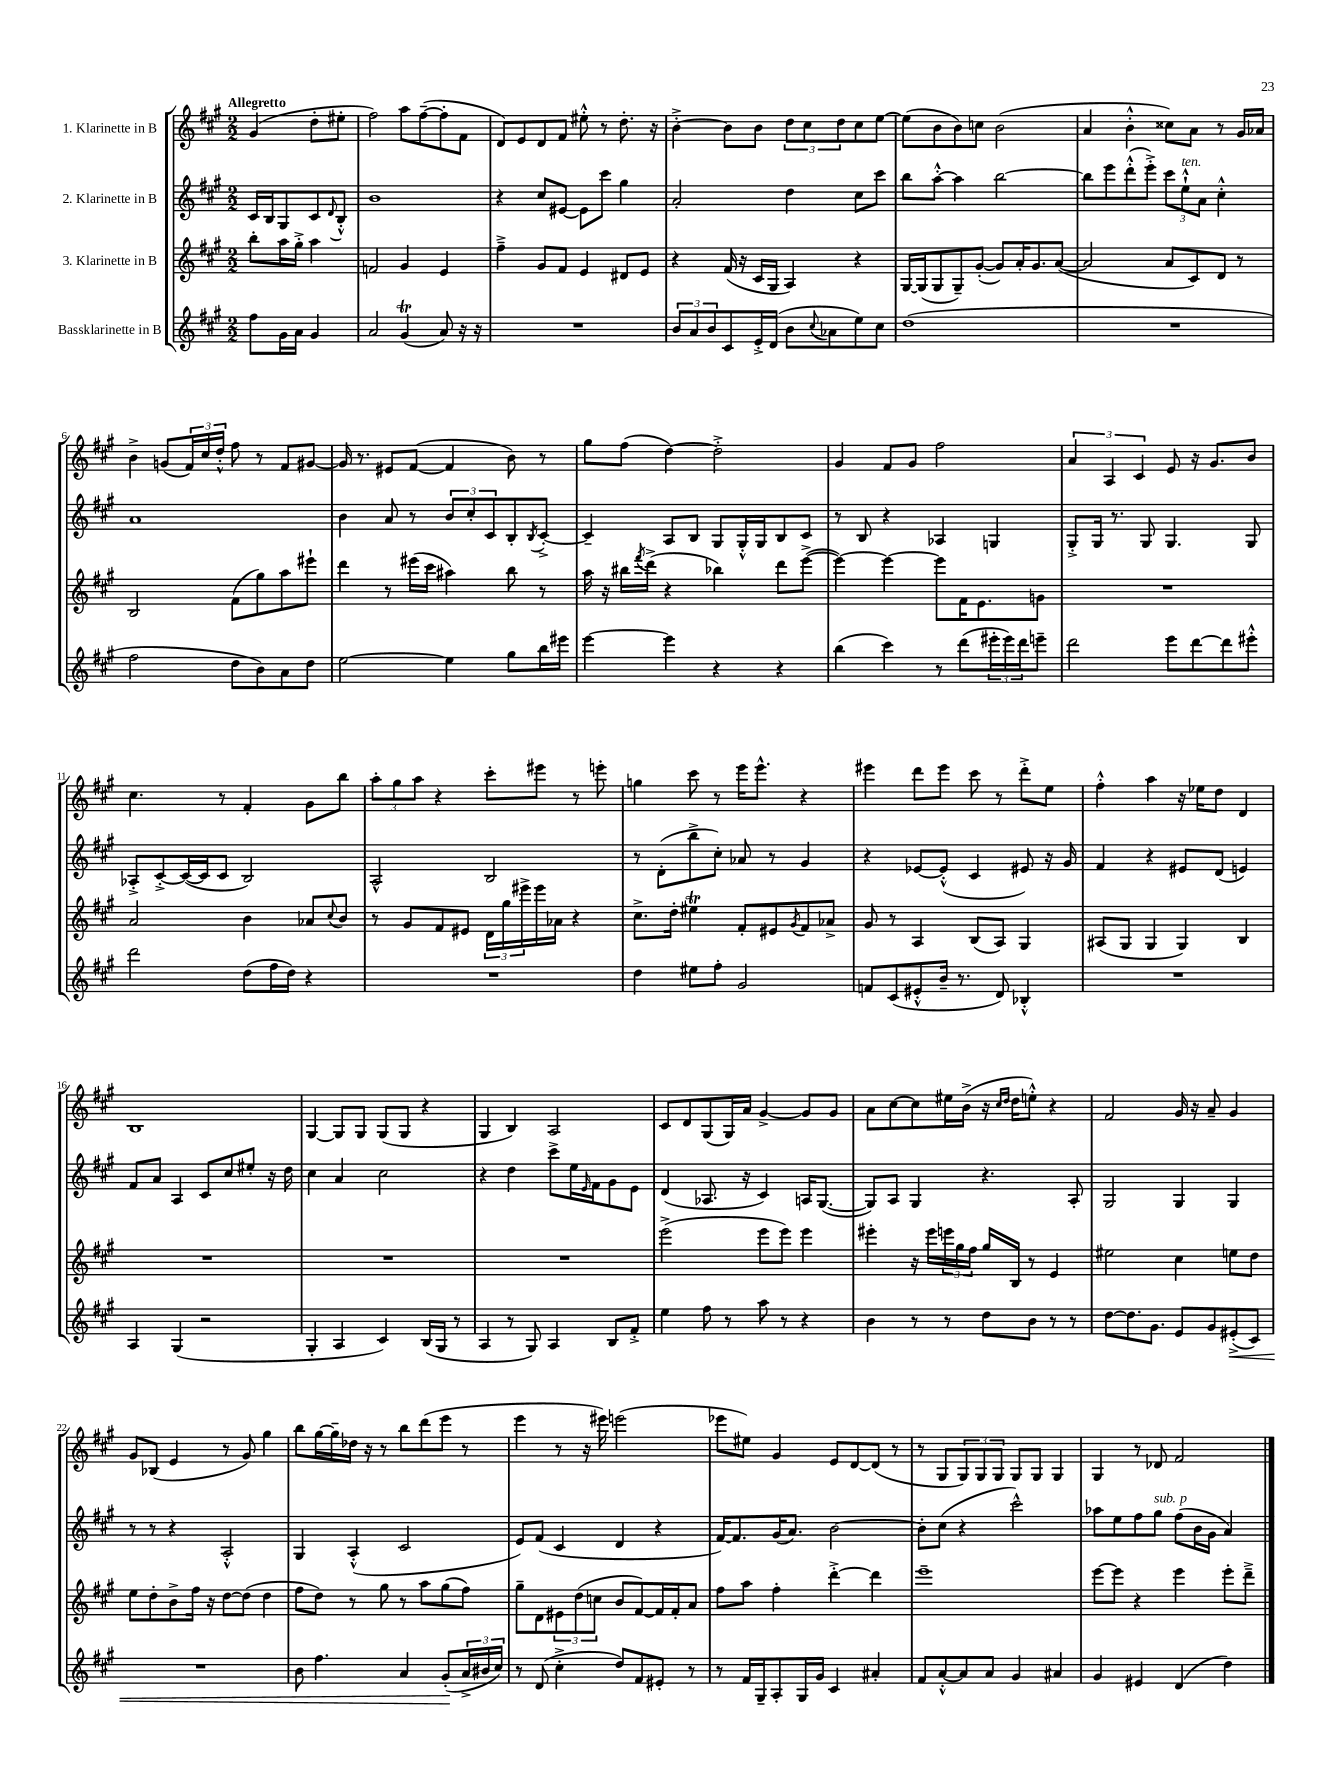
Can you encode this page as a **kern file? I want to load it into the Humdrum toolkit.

**kern	**kern	**kern	**kern
*staff4	*staff3	*staff2	*staff1
*clefG2	*clefG2	*clefG2	*clefG2
*k[f#c#g#]	*k[f#c#g#]	*k[f#c#g#]	*k[f#c#g#]
*M2/2	*M2/2	*M2/2	*M2/2
8ff#	8bb'	16c#	(4g#
.	.	16B	.
16g#	16aa	8G#	.
16a	16gg#'^	.	.
4g#	4aa	8c#	8dd'
.	.	8qqd	.
.	.	8B'^^	8ee#'
=	=	=	=
2a	2f	1b	2ff#)
(4g#	4g#	.	8aa
.	.	.	([8ff#~
8a)	4e	.	8ff#']
16r	.	.	8f#
16r	.	.	.
=	=	=	=
1r	4ff#~^	4r	8d)
.	.	.	8e
.	8g#	8cc#	8d
.	8f#	[8e#	8f#
.	4e	8e#]	8ee#'^^
.	.	8ccc#	8r
.	8d#	4gg#	8.dd'
.	8e	.	.
.	.	.	16r
=	=	=	=
12b	4r	2a'	[4b'^
12a	.	.	.
12b	.	.	.
8c#	(16f#	.	8b]
.	16r	.	.
16e'^	16c#	.	8b
(16d	16G#	.	.
8b	4A)	4dd	12dd
.	.	.	12cc#
8qqcc#	.	.	.
8a-	.	.	.
.	.	.	12dd
8ee)	4r	8cc#	8cc#
8cc#	.	8ccc#	[8ee
=	=	=	=
(1dd	[16G#	8bb	(8ee]
.	(16G#]	.	.
.	8G#	[8aa'^^	8b
.	8G#~)	4aa]	8b)
.	([8g#'	.	8cc
.	8g#])	[2bb	(2b
.	16a'	.	.
.	8.g#	.	.
.	([8a	.	.
=	=	=	=
1r	2a]	8bb]	4a
.	.	8eee	.
.	.	(8ddd'^^	4b'^^
.	.	8eee'^)	.
.	8a	12ccc#	8cc##)
.	.	12ee`^^	.
.	8c#)	.	8a
.	.	12a	.
.	8d	4cc#'^^	8r
.	8r	.	16g#
.	.	.	16a-
=	=	=	=
2ff#	2B	1a	4b^
.	.	.	(8g
.	.	.	24f#)
.	.	.	24cc#
.	.	.	24dd'^^
8dd	(8f#	.	8ff#
8b)	8gg#)	.	8r
8a	8aa	.	8f#
8dd	8eee#`	.	[8g#
=	=	=	=
[2ee	4ddd	4b	16g#]
.	.	.	8.r
.	8r	8a	8e#
.	(16eee#	8r	([8f#
.	16ccc#	.	.
4ee]	4aa#)	12b	4f#]
.	.	12cc#'	.
.	.	12c#	.
8gg#	8bb	8B'	8b)
.	.	8qB	.
16bb	8r	[8c#'^	8r
16eee#	.	.	.
=	=	=	=
[4eee	16aa	4c#~]	8gg#
.	16r	.	.
.	16bb#	.	(8ff#
.	8qfff#	.	.
.	(16ddd^	.	.
4eee]	4r	8A	[4dd)
.	.	8B	.
4r	4bb-)	8G#	2dd'^]
.	.	16G#'^^	.
.	.	16G#	.
4r	8ddd	8B	.
.	([8eee^	8c#	.
=	=	=	=
(4bb	4eee_)	8r	4g#
.	.	8B	.
4ccc#)	4eee_	4r	8f#
.	.	.	8g#
8r	8eee]	4A-	2ff#
(8ddd	16f#	.	.
.	8.e	.	.
24eee#'	.	4G	.
24eee#)	.	.	.
24ddd	.	.	.
8eee~	8g	.	.
=	=	=	=
2ddd	1r	8G#'^	6a
.	.	16G#	.
.	.	.	6A
.	.	8.r	.
.	.	.	6c#
.	.	8G#	.
8eee	.	4.G#	8e
[8ddd	.	.	16r
.	.	.	8.g#
8ddd]	.	.	.
8eee#'^^	.	8G#	8b
=	=	=	=
2ddd	2a	8A-'^	4.cc#
.	.	[8c#'^	.
.	.	(16c#_	.
.	.	16c#]	.
.	.	8c#	8r
(8dd	4b	2B)	4f#'
16ff#	.	.	.
16dd)	.	.	.
4r	8a-	.	8g#
.	8qqcc#	.	.
.	8b	.	8bb
=	=	=	=
1r	8r	2A^^	12aa'
.	.	.	12gg#
.	8g#	.	.
.	.	.	12aa
.	8f#	.	4r
.	8e#	.	.
.	24d	2B	8ccc#'
.	24gg#	.	.
.	24eee#^	.	.
.	16eee#	.	8eee#
.	16a-	.	.
.	4r	.	8r
.	.	.	8eee'
=	=	=	=
4dd	8.cc#^	8r	4gg
.	.	(8d'	.
.	16dd'	.	.
8ee#	4ee#	8bb^	8ccc#
8ff#'	.	8cc#')	8r
2g#	8f#'	8a-	16eee
.	.	.	8.eee^^
.	8e#	8r	.
.	8qg#	.	.
.	8f#	4g#	4r
.	8a-^	.	.
=	=	=	=
8f	8g#	4r	4eee#
(8c#	8r	.	.
8e#'^^	4A	[8e-	8ddd
16b~	.	(8e-'^^]	8eee#
8.r	.	.	.
.	(8B	4c#	8ccc#
8d)	8A)	.	8r
4B-'^^	4G#	8e#)	8ddd'^
.	.	16r	8ee
.	.	16g#	.
=	=	=	=
1r	(8A#	4f#	4ff#'^^
.	8G#	.	.
.	4G#	4r	4aa
.	4G#)	8e#	16r
.	.	.	16ee-
.	.	(8d	8dd
.	4B	4e)	4d
=	=	=	=
4A	1r	8f#	1B
.	.	8a	.
(4G#	.	4A	.
2r	.	8c#	.
.	.	8cc#	.
.	.	8ee#'	.
.	.	16r	.
.	.	16dd	.
=	=	=	=
4G#'	1r	4cc#	[4G#
4A	.	4a	8G#]
.	.	.	8G#
4c#)	.	2cc#	(8G#
.	.	.	8G#
(16B	.	.	4r
16G#	.	.	.
8r	.	.	.
=	=	=	=
4A	1r	4r	4G#
8r	.	4dd	4B)
8G#)	.	.	.
4A	.	8ccc#^	2A
.	.	16ee	.
.	.	16qqe	.
.	.	16f#	.
8B	.	8g#	.
8f#'^	.	8e	.
=	=	=	=
4ee	(2eee^	(4d	8c#
.	.	.	8d
8ff#	.	8.A-	(8G#
8r	.	.	16G#)
.	.	16r	16a
8aa	8eee	4c#)	[4g#^
8r	8eee)	.	.
4r	4eee	16A	8g#]
.	.	([8.G#	.
.	.	.	8g#
=	=	=	=
4b	4eee#'	8G#])	8a
.	.	8A	[8cc#
8r	16r	4G#	8cc#]
.	16eee#	.	.
8r	24eee	.	16ee#
.	24gg#	.	.
.	.	.	(16b^
.	24ff#	.	.
8dd	16gg#	4.r	16r
.	.	.	16qqcc#
.	.	.	16qqdd
.	16B	.	16dd
8b	8r	.	8ee'^^)
8r	4e	.	4r
8r	.	8A'	.
=	=	=	=
[8dd	2ee#	2G#	2f#
8.dd]	.	.	.
8.g#	.	.	.
8e	4cc#	4G#	16g#
.	.	.	16r
8g#	.	.	8a~
(8e#'^	8ee	4G#	4g#
8c#)	8dd	.	.
=	=	=	=
1r	8ee	8r	8g#
.	8dd'	8r	(8B-
.	8b^	4r	4e
.	16ff#	.	.
.	16r	.	.
.	[8dd	2A'^^	8r
.	(8dd]	.	8g#)
.	4dd	.	4gg#
=	=	=	=
8b	8ff#	4G#	8bb
4.ff#	8dd)	.	[16gg#
.	.	.	16gg#~]
.	8r	(4A'^^	16dd-
.	.	.	16r
.	8gg#	.	8r
4a	8r	2c#	8bb
.	8aa	.	(8ddd
(8g#'	(8gg#	.	8eee
24a^	8ff#)	.	8r
24b#	.	.	.
24cc#)	.	.	.
=	=	=	=
8r	8gg#~	8e)	4eee
(8d	8d	(8f#	.
4cc#'^	12e#	4c#	8r
.	(12dd	.	.
.	.	.	16r
.	12cc	.	.
.	.	.	16eee#)
8dd)	8b	4d	(2eee
8f#	[8f#)	.	.
8e#'	16f#]	4r	.
.	16f#'	.	.
8r	8a	.	.
=	=	=	=
8r	8ff#	[16f#)	8eee-
.	.	8.f#]	.
16f#	8aa	.	8ee#)
16G#~	.	.	.
8A'	4ff#'	(16g#	4g#
.	.	8.a)	.
16G#	.	.	.
16g#	.	.	.
4c#	[4ddd'^	[2b	8e
.	.	.	[8d
4a#'	4ddd]	.	(8d]
.	.	.	8r
=	=	=	=
8f#	1eee~	8b']	8r
[8a'^^	.	(8cc#	8G#
8a]	.	4r	12G#)
.	.	.	12G#
8a	.	.	.
.	.	.	12G#
4g#	.	2ccc#^^)	8G#
.	.	.	8G#
4a#	.	.	4G#
=	=	=	=
4g#	[8eee	8aa-	4G#
.	8eee]	8ee	.
4e#	4r	8ff#	8r
.	.	8gg#	8d-
(4d	4eee	(8ff#	2f#
.	.	16b	.
.	.	16g#	.
4dd)	8eee'	4a)	.
.	8ddd~^	.	.
==	==	==	==
*-	*-	*-	*-
